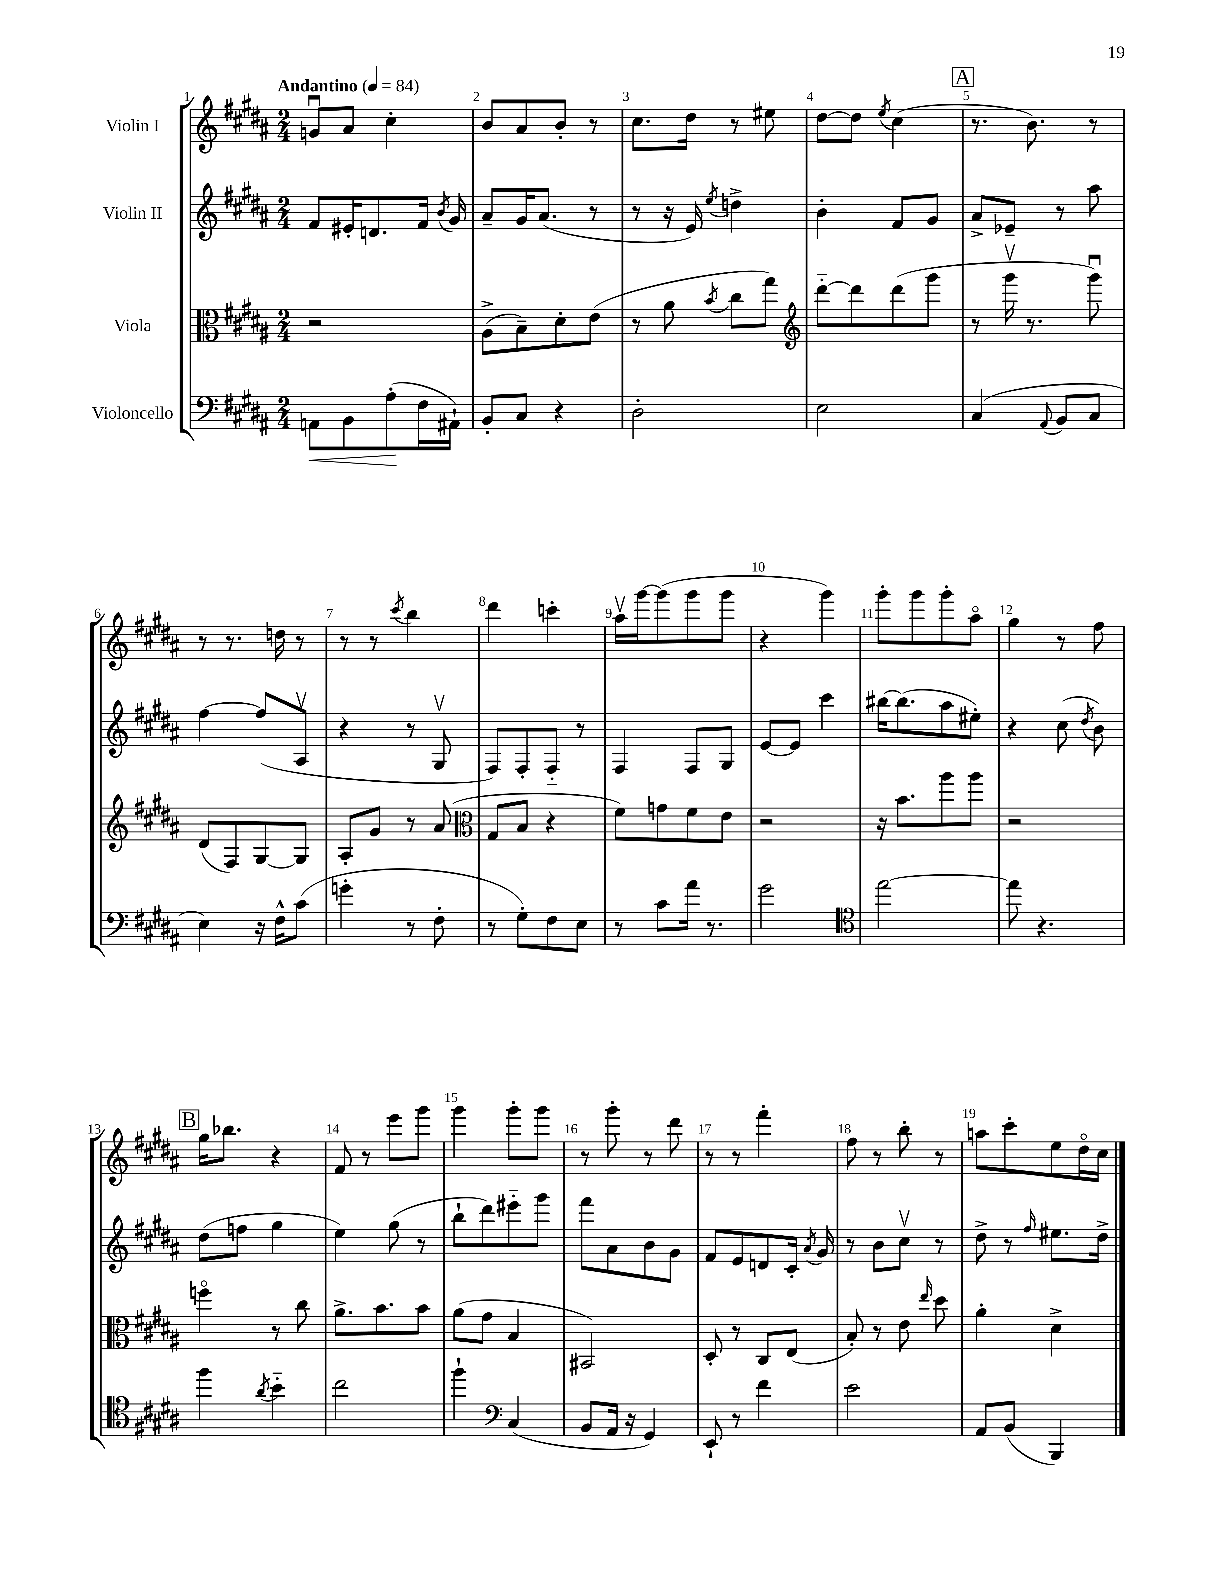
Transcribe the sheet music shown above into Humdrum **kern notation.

**kern	**dynam	**kern	**kern	**kern
*part4	*part4	*part3	*part2	*part1
*staff4	*staff4	*staff3	*staff2	*staff1
*I"Violoncello	*	*I"Viola	*I"Violin II	*I"Violin I
*clefF4	*	*clefC3	*clefG2	*clefG2
*k[f#c#g#d#a#]	*	*k[f#c#g#d#a#]	*k[f#c#g#d#a#]	*k[f#c#g#d#a#]
*M2/4	*	*M2/4	*M2/4	*M2/4
*MM84	*	*MM84	*MM84	*MM84
=1	=1	=1	=1	=1
!	!	!	!	!LO:TX:a:B:t=Andantino
!	!LO:HP:b	!	!	!
8AAn\L	<	2r	8f#/L	8gnu/L
8BB\	.	.	16e#X'/K	8a#/J
.	.	.	8.dn/	.
(8A#'\	.	.	.	4cc#'\
16F#\L	[	.	16f#/Jk	.
.	.	.	8qb/	.
16AA#X`\JJ)	.	.	16g#/	.
=2	=2	=2	=2	=2
8BB'/L	.	(8A#^\L	8a#~/L	8b/L
8C#/J	.	8B~\)	16g#/K	8a#/
.	.	.	(8.a#/J	.
4r	.	8d#'\	.	8b'/J
.	.	(8e\J	8r	8r
=3	=3	=3	=3	=3
2D#'\	.	8r	8r	8.cc#\L
.	.	8a#\	16r	.
.	.	.	16e/)	16dd#\Jk
.	.	8qb/	8qee/	.
.	.	8cc#\L	4ddn^\	8r
.	.	8gg#\J)	.	8ee#X\
=4	=4	=4	=4	=4
*	*	*clefG2	*	*
2E\	.	[8ddd#\L	4b'\	[8dd#\L
.	.	8ddd#\]	.	8dd#\J]
.	.	.	.	8qee/
.	.	(8ddd#\	8f#/L	(4cc#\
.	.	8ggg#\J	8g#/J	.
!!LO:REH:place=s1:t=A
=5	=5	=5	=5	=5
(4C#/	.	8r	8a#^/L	8.r
.	.	16ggg#v\	8e-X~/J	.
.	.	8.r	.	8.b\)
8qqAA#/	.	.	.	.
8BB/L	.	.	8r	.
8C#/J	.	8ggg#u\)	8aa#\	8r
!!LO:LB:g=z
=6	=6	=6	=6	=6
4E\)	.	(8d#/L	[4ff#\	8r
.	.	8F#/)	.	8.r
16r	.	[8G#/	(8ff#/L]	.
16F#^^\KL	.	.	.	16ddn\
(8c#\J	.	8G#/J]	8A#v/J	8r
=7	=7	=7	=7	=7
4gn'\	.	8A#'/L	4r	8r
.	.	8g#/J	.	8r
.	.	.	.	8qccc#/
8r	.	8r	8r	4bb\
8F#'\	.	(8a#/	8G#v/	.
=8	=8	=8	=8	=8
*	*	*clefC3	*	*
8r	.	8G#/L	8F#/L)	4ddd#\
8G#'\L)	.	8B/J	8F#'/	.
8F#\	.	4r	8F#/J	4cccn'\
8E\J	.	.	8r	.
=9	=9	=9	=9	=9
8r	.	8f#\L)	4F#/	16aa#v\LL
.	.	.	.	[16ggg#\J
8c#\L	.	8gn\	.	(8ggg#\]
16a#\Jk	.	8f#\	8F#/L	8ggg#\
8.r	.	.	.	.
.	.	8e\J	8G#/J	8ggg#\J
=10	=10	=10	=10	=10
2g#\	.	2r	[8e/L	4r
.	.	.	8e/J]	.
.	.	.	4ccc#\	4ggg#\)
=11	=11	=11	=11	=11
*clefC4	*	*	*	*
[2ee\	.	16r	[16bb#X\KL	8ggg#'\L
.	.	8.b\L	(8.bb#\]	.
.	.	.	.	8ggg#\
.	.	8aa#\	8aa#\	8ggg#'\
.	.	8aa#\J	8ee#X'\J)	8aa#\J
=12	=12	=12	=12	=12
8ee\]	.	2r	4r	4gg#\
4.r	.	.	.	.
.	.	.	(8cc#\	8r
.	.	.	8qdd#/	.
.	.	.	8b\)	8ff#\
!!LO:LB:g=z
!!LO:REH:place=s1:t=B
=13	=13	=13	=13	=13
4ff#\	.	4ffn\	(8dd#\L	16gg#\KL
.	.	.	.	8.bb-X\J
.	.	.	8ffn\J	.
8qa#/	.	.	.	.
4b\	.	8r	4gg#\	4r
.	.	8cc#\	.	.
=14	=14	=14	=14	=14
2cc#\	.	8.a#^\L	4ee\)	8f#/
.	.	.	.	8r
.	.	8.b\	.	.
.	.	.	(8gg#\	8eee\L
.	.	8b\J	8r	8ggg#\J
=15	=15	=15	=15	=15
4ff#`\	.	(8a#\L	8bb`\L	4ggg#\
.	.	8g#\J	8ddd#\)	.
*clefF4	*	*	*	*
(4C#/	.	4B/	8eee#X\	8ggg#'\L
.	.	.	8ggg#\J	8ggg#\J
=16	=16	=16	=16	=16
8BB/L	.	2BB#X/)	8fff#\L	8r
16AA#/Jk	.	.	8a#\	8ggg#'\
16r	.	.	.	.
4GG#/)	.	.	8b\	8r
.	.	.	8g#\J	8ddd#\
=17	=17	=17	=17	=17
8EE`/	.	8D#'/	8f#/L	8r
8r	.	8r	8e/	8r
4f#\	.	8C#/L	8dn/	4fff#'\
.	.	(8E/J	16c#'/Jk	.
.	.	.	8qa#/	.
.	.	.	16g#/	.
=18	=18	=18	=18	=18
2e\	.	8B'/)	8r	8ff#\
.	.	8r	8b\L	8r
.	.	8e\	8cc#v\J	8bb'\
.	.	16qqee/	.	.
.	.	8dd#\	8r	8r
=19	=19	=19	=19	=19
8AA#/L	.	4a#'\	8dd#^\	8aan\L
(8BB/J	.	.	8r	8ccc#'\
.	.	.	16qqff#/	.
4BBB/)	.	4d#^\	8.ee#X\L	8ee\
.	.	.	.	16dd#\L
.	.	.	16dd#^\Jk	16cc#\JJ
==	==	==	==	==
*-	*-	*-	*-	*-
